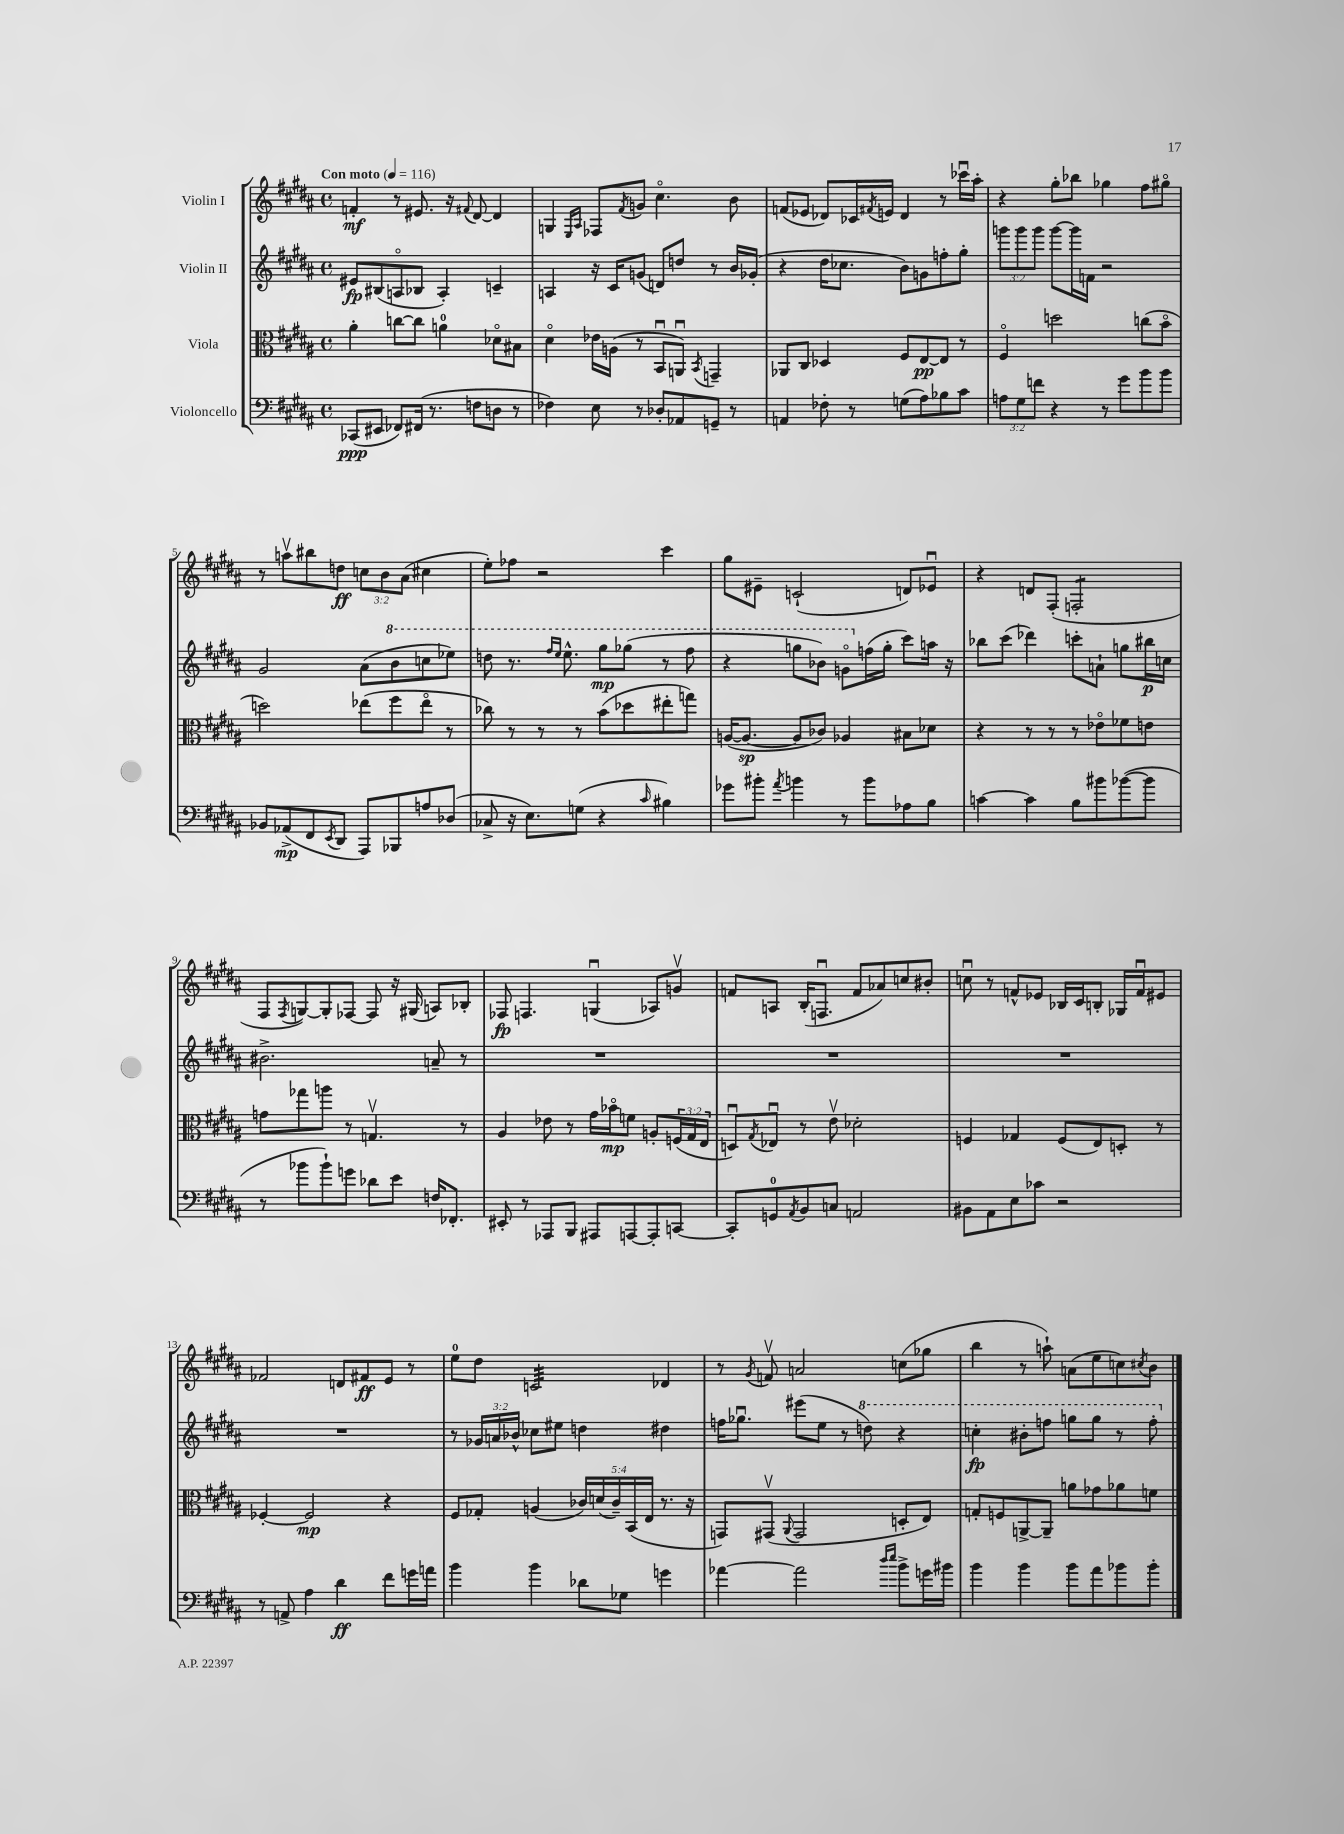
<<
\new StaffGroup <<
\new Staff = "s0" \with { instrumentName = "Violin I" } {
    \clef treble \key b \major \defaultTimeSignature \time 4/4 \override Staff.TupletNumber.text = #tuplet-number::calc-fraction-text \tempo "Con moto" 4 = 116
    f'4-.\mf r8 eis'8. r16 \appoggiatura { fis'8 } dis'8~ dis'4 |
    g4 \grace { e16 ais16 } fes8 \acciaccatura { fis'8 } g'8 cis''4.\flageolet b'8 |
    f'8( ees'8 des'8) ces'16 \acciaccatura { fis'8 } e'16 des'4 r8 ces'''16\downbow ais''16-. |
    r4 gis''8-. bes''8 ges''4 fis''8 gis''8\flageolet |
    r8 a''8\upbow bis''8 d''8\ff \tuplet 3/2 { c''8 b'8 ais'8( } cis''4 |
    e''8-.) fes''8 r2 cis'''4 |
    gis''8 eis'8-- c'2-!( d'8) ees'8\downbow |
    r4 d'8 fis8-.( f2:8-. |
    fis8 \acciaccatura { fis8 } g8~) g8-. fes8~ fes8 r16 gis16( a8) bes8-. |
    fes8\fp f4. g4\downbow( aes8) g'8\upbow |
    f'8 a8 b16-.( f8.\downbow f'8 aes'8) c''8 bis'8-. |
    c''8\downbow r8 f'8-^ ees'8 bes16 cis'16 b8-. ges16 f'16\downbow eis'8 |
    fes'2 d'8 fis'8\ff e'8 r8 |
    e''8-0 dis''8 c'2:32 des'4 |
    r8 \acciaccatura { gis'8 } f'8\upbow a'2 c''8( ges''8 |
    b''4 r8 a''8-!) a'8( e''8 c''8) \acciaccatura { cis''8 } b'8 \bar "|." |
}
\new Staff = "s1" \with { instrumentName = "Violin II" } {
    \clef treble \key b \major \defaultTimeSignature \time 4/4 \override Staff.TupletNumber.text = #tuplet-number::calc-fraction-text
    eis'8\fp bis8( a8\flageolet bes8 a4-.) c'4-- |
    a4 r16 cis'16 g'8( d'8) d''8 r8 b'16 ges'16-.( |
    r4 dis''16 ces''8. b'8) g'8 f''8-. gis''8-. |
    \tuplet 3/2 { g'''8 g'''8 g'''8 } g'''8~ g'''16 f'16 r2 |
    gis'2 ais'8( \ottava #1 b''8 c'''8 ees'''8) |
    d'''8 r8. \grace { fis'''16 e'''16 } e'''8.-^ gis'''8\mp ges'''8( r8 fis'''8 |
    r4 g'''8 bes''8) g''8\flageolet \ottava #0 f''16( g''16-. cis'''8) a''16 r16 |
    bes''8 cis'''8( des'''4) c'''8-. a'8-! g''8 bis''16\p c''16 |
    bis'2.-> a'8-- r8 |
    R1 |
    R1 |
    R1 |
    R1 |
    r8 \tuplet 3/2 { ges'16 a'16 bes'16-^ } ces''8 eis''8 d''4 dis''4 |
    f''16 ges''8.\downbow eis'''8( e''8 r8 \ottava #1 d'''8) r4 |
    c'''4-.\fp bis''8-. f'''8 g'''8 g'''8 r8 f'''8-. \ottava #0 \bar "|." |
}
\new Staff = "s2" \with { instrumentName = "Viola" } {
    \clef alto \key b \major \defaultTimeSignature \time 4/4 \override Staff.TupletNumber.text = #tuplet-number::calc-fraction-text
    ais'4-. c''8~ c''8 a'4-0 des'8\flageolet bis8 |
    dis'4\flageolet ees'16 a16( r8 b,8\downbow a,8\downbow) \acciaccatura { b,8 } g,4-- |
    aes,8 cis8 des4 fis8 e8~\pp e8 r8 |
    fis4\flageolet d''2 c''8( b'8\flageolet |
    d''2) ees''8( fis''8 ees''8\flageolet r8 |
    ces''8) r8 r8 r8 b'8( des''8 eis''8-. g''8) |
    a16~( a8.~\sp a8 ces'8) aes4 bis8 des'8 |
    r4 r8 r8 r8 ees'8\flageolet fes'8 e'8 |
    g'8 ges''8 a''8 r8 g4.\upbow r8 |
    ais4 ees'8 r8 gis'16 bes'16\flageolet\mp f'8 a8-. \tuplet 3/2 { f16( gis16 e16 } |
    d8\downbow) \acciaccatura { gis8 } ees8\downbow r8 e'8\upbow des'2-. |
    f4 ges4 f8( e8) d8-. r8 |
    fes4~-. fes2\mp r4 |
    fis8 ges8-. a4( \tuplet 5/4 { ces'16) d'16( ces'16--) b,16( e16 } r8. r16 |
    g,8) gis,8\upbow( \appoggiatura { ais,8 } gis,2 d8-. e8) |
    g8-. f8 a,8~-> a,8-- a'8 ges'8 aes'8 f'8 \bar "|." |
}
\new Staff = "s3" \with { instrumentName = "Violoncello" } {
    \clef bass \key b \major \defaultTimeSignature \time 4/4 \override Staff.TupletNumber.text = #tuplet-number::calc-fraction-text
    ces,8\ppp( eis,8 fes,8) fis,16( r8. f8 d8 r8 |
    fes4) e8 r8 des8-. aes,8 g,8-- r8 |
    a,4 fes8-. r8 g8( ais8) bes8 cis'8 |
    \tuplet 3/2 { a8 gis8 f'8 } r4 r8 gis'8 b'8 b'8 |
    bes,8 aes,8->\mp( fis,8 \acciaccatura { e,8 } dis,8 ais,,8) bes,,8 a8 des8( |
    ces8-> r16 e8.) g8( r4 \grace { cis'16 } bis4) |
    ges'8 bis'8-. \acciaccatura { ais'8 } b'4 r8 b'8 aes8 b8 |
    c'4~ c'4 b8 bis'8 bes'8~( bes'8 |
    r8 bes'8 bes'8-!) g'8 des'8 e'8 f16 fes,8.-. |
    eis,8-. r8 aes,,8 b,,8 ais,,8 a,,8~ a,,8-. c,8~ |
    c,8-. g,8-0 \acciaccatura { ais,8 } b,8 c8 a,2 |
    bis,8 ais,8 e8 ces'8 r2 |
    r8 a,8-> ais4 dis'4\ff fis'8 g'16 a'16 |
    b'4 b'4 des'8 ges8 g'4 |
    aes'4~ aes'2 \grace { dis''16 e''16 } b'8-> g'16 bis'16 |
    b'4 b'4 b'8 ais'8 bes'8 bes'8-. \bar "|." |
}
>>
>>
